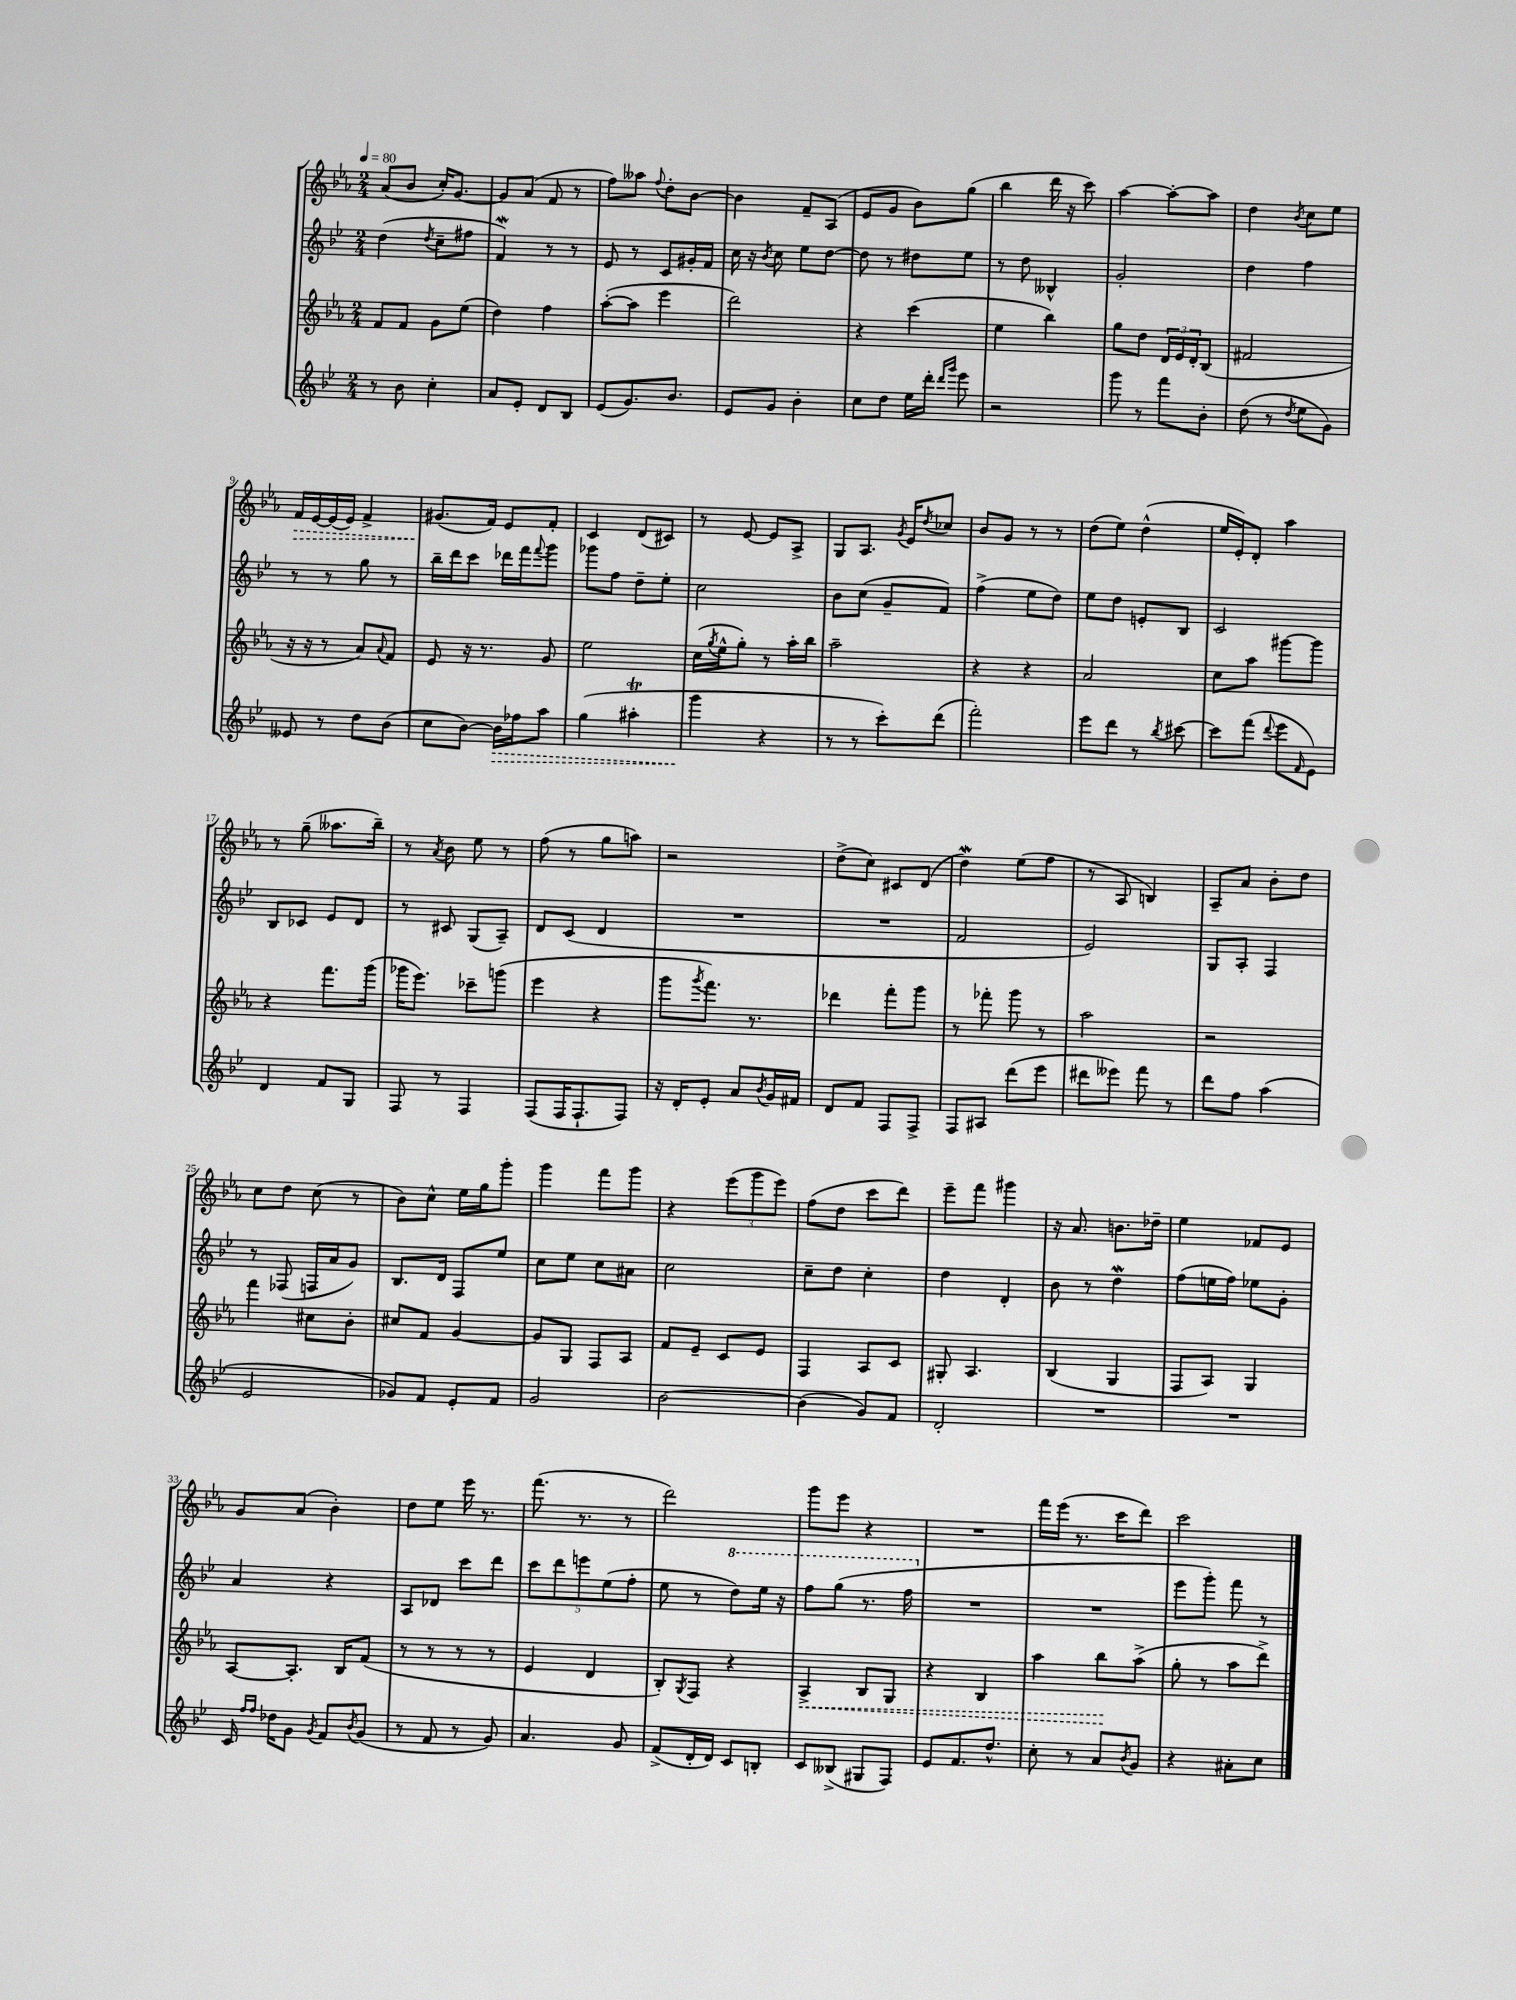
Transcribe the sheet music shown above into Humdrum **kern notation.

**kern	**dynam	**kern	**dynam	**kern	**kern	**dynam
*part4	*part4	*part3	*part3	*part2	*part1	*part1
*staff4	*staff4	*staff3	*staff3	*staff2	*staff1	*staff1
*clefG2	*	*clefG2	*	*clefG2	*clefG2	*
*k[b-e-]	*	*k[b-e-a-]	*	*k[b-e-]	*k[b-e-a-]	*
*M2/4	*	*M2/4	*	*M2/4	*M2/4	*
*MM80	*	*MM80	*	*MM80	*MM80	*
=1	=1	=1	=1	=1	=1	=1
8r	.	8f/L	.	(4dd\	(8a-/L	.
8b-\	.	8f/J	.	.	8b-/J	.
.	.	.	.	8qdd/	.	.
4cc'\	.	8g\L	.	8cc~\L	16cc'/KL)	.
.	.	.	.	.	[8.g/J	.
.	.	(8ee-\J	.	8ff#X\J	.	.
=2	=2	=2	=2	=2	=2	=2
8a/L	.	4dd\)	.	4fW/)	8g/L]	.
8e-'/J	.	.	.	.	(8a-/J	.
8d/L	.	4ff\	.	8r	8f/	.
8B-/J	.	.	.	8r	8r	.
=3	=3	=3	=3	=3	=3	=3
(8e-/L	.	([8aa-'\L	.	8e-/	8ff\L)	.
8.g/)	.	8aa-\J]	.	8r	8aa--X\J	.
.	.	.	.	.	8qqff/	.
.	.	4eee-\	.	8c/L	8dd'\L	.
8.b-/J	.	.	.	.	.	.
.	.	.	.	16g#X'/L	[8b-\J	.
.	.	.	.	16f/JJ	.	.
=4	=4	=4	=4	=4	=4	=4
8e-/L	.	2ddd\)	.	16cc\	4b-\]	.
.	.	.	.	16r	.	.
.	.	.	.	8qb-/	.	.
8g/J	.	.	.	8cc\	.	.
4b-'\	.	.	.	8ee-\L	8f~/L	.
.	.	.	.	[8dd\J	(8A-/J	.
=5	=5	=5	=5	=5	=5	=5
8cc\L	.	4r	.	8dd\]	8e-/L	.
8dd\J	.	.	.	8r	8g/J	.
16ee-\LL	.	(4ccc\	.	8dd#X\L	8b-\L)	.
16ddd'\JJ	.	.	.	.	.	.
16qqddd/LL	.	.	.	.	.	.
16qqggg/JJ	.	.	.	.	.	.
8eee-\	.	.	.	8ee-\J	(8gg\J	.
=6	=6	=6	=6	=6	=6	=6
2r	.	4ee-\	.	8r	4bb-\	.
.	.	.	.	8dd\	.	.
.	.	4bb-\)	.	4B--X^^/	16ddd\	.
.	.	.	.	.	16r	.
.	.	.	.	.	8ccc\)	.
=7	=7	=7	=7	=7	=7	=7
8ggg\	.	8gg\L	.	2g'/	[4aa-\	.
8r	.	8dd\J	.	.	.	.
8fff\L	.	24d/LL	.	.	8aa-'\L_	.
.	.	24e-/	.	.	.	.
.	.	24d'/J	.	.	.	.
8b-'\J	.	(8B-/J	.	.	8aa-\J]	.
=8	=8	=8	=8	=8	=8	=8
(8dd\	.	2f#X/	.	4dd\	4dd\	.
8r	.	.	.	.	.	.
8qdd/	.	.	.	.	8qb-/	.
8ee-\L	.	.	.	4ff\	8cc\L	.
8g\J)	.	.	.	.	8ee-\J	.
!!LO:LB:g=z
=9	=9	=9	=9	=9	=9	=9
!	!	!	!	!	!	!LO:HP:b
8e--X/	.	16r	.	8r	16f/LL	>
.	.	16r	.	.	[16e-/	.
8r	.	8r	.	8r	(16e-/]	.
.	.	.	.	.	16e-/JJ)	.
8dd\L	.	8a-/L)	.	8gg\	4f^/	.
.	.	8qqa-/	.	.	.	.
(8b-\J	.	8f/J	.	8r	.	.
=10	=10	=10	=10	=10	=10	=10
8cc\L	.	8e-/	.	16bb-~\LL	(8.g#X/L	.
.	.	.	.	16ddd\J	.	.
[8b-\J)	.	16r	.	8ccc\J	.	.
.	.	8.r	.	.	16f/Jk)	]
!	!LO:HP:b	!	!	!	!	!
16b-\LL]	>	.	.	16ddd-X\LL	8e-/L	.
16ff-X\J	.	.	.	16fff\J	.	.
.	.	.	.	8qqfff/	.	.
8aa\J	.	8g/	.	8ggg\J	8f'/J	.
=11	=11	=11	=11	=11	=11	=11
(4gg\	.	2ee-\	.	8ggg-X\L	4c/	.
.	.	.	.	8ff\J	.	.
4aa#Xt'\	.	.	.	8dd~\L	(8d/L	.
.	.	.	.	8ee-'\J	8c#X/J)	.
=12	=12	=12	=12	=12	=12	=12
4ggg\	.	(16cc\LL	.	2cc\	8r	.
.	.	8qgg/	.	.	.	.
.	.	16ee-^^\J	.	.	.	.
.	.	8gg'\J)	.	.	[8e-/	.
4r	]	8r	.	.	8e-/L]	.
.	.	16aa-'\LL	.	.	8A-^/J	.
.	.	16bb-\JJ	.	.	.	.
=13	=13	=13	=13	=13	=13	=13
8r	.	2aa-~\	.	8b-\L	8G/L	.
8r	.	.	.	(8cc\J	8.A-/J	.
8ccc'\L)	.	.	.	8g~/L	.	.
.	.	.	.	.	8qg/	.
.	.	.	.	.	16e-/KL	.
.	.	.	.	.	8qdd/	.
(8ddd\J	.	.	.	8f/J)	8cc-X/J	.
=14	=14	=14	=14	=14	=14	=14
2fff'\)	.	4r	.	(4ff^\	8b-/L	.
.	.	.	.	.	8g/J	.
.	.	4r	.	8ee-\L	8r	.
.	.	.	.	8dd\J)	8r	.
=15	=15	=15	=15	=15	=15	=15
8eee-\L	.	2a-/	.	8ee-\L	(8dd\L	.
8ddd\J	.	.	.	8dd\J	8ee-\J)	.
8r	.	.	.	8en'/L	(4dd^^\	.
8qbb-/	.	.	.	.	.	.
[8ccc#X\	.	.	.	8B-/J	.	.
=16	=16	=16	=16	=16	=16	=16
8ccc#\L]	.	8cc\L	.	2c/	16ee-/LL	.
.	.	.	.	.	16e-'/J)	.
(8fff\J	.	8aa-\J	.	.	8d'/J	.
8qqddd/	.	.	.	.	.	.
8eee-\L	.	[8ggg#X\L	.	.	4aa-\	.
16qqf/	.	.	.	.	.	.
8e-\J)	.	8ggg#\J]	.	.	.	.
!!LO:LB:g=z
=17	=17	=17	=17	=17	=17	=17
4d/	.	4r	.	8B-/L	8r	.
.	.	.	.	8c-X/J	(8gg~\	.
8f/L	.	8.fff\L	.	8e-/L	8.aa--X\L	.
8G/J	.	.	.	8d/J	.	.
.	.	(16ggg\Jk	.	.	16bb-~\Jk)	.
=18	=18	=18	=18	=18	=18	=18
8F/	.	16ggg-X\KL	.	8r	8r	.
.	.	8.eee-\J)	.	.	.	.
.	.	.	.	.	8qa-/	.
8r	.	.	.	8c#X/	8b-\	.
4F/	.	8ccc-X~\L	.	(8G/L	8ee-\	.
.	.	(8gggn\J	.	8A~/J)	8r	.
=19	=19	=19	=19	=19	=19	=19
(8F/L	.	4eee-\	.	8d/L	(8ff\	.
16F/K	.	.	.	(8c/J	8r	.
8.F`/	.	.	.	.	.	.
.	.	4r	.	4d/	8gg\L	.
8F/J)	.	.	.	.	8aan\J)	.
=20	=20	=20	=20	=20	=20	=20
16r	.	8ggg\L	.	2r	2r	.
16d'/KL	.	.	.	.	.	.
.	.	8qggg/	.	.	.	.
8e-'/J	.	8.fff\J)	.	.	.	.
8a/L	.	.	.	.	.	.
.	.	8.r	.	.	.	.
8qb-/	.	.	.	.	.	.
16g/L	.	.	.	.	.	.
16f#X/JJ	.	.	.	.	.	.
=21	=21	=21	=21	=21	=21	=21
8d/L	.	4ddd-X\	.	2r	(8dd^\L	.
8f/J	.	.	.	.	8cc\J)	.
8F/L	.	8fff'\L	.	.	8c#X/L	.
8F^/J	.	8ggg\J	.	.	(8d/J	.
=22	=22	=22	=22	=22	=22	=22
8F/L	.	8r	.	2f/	4ddW\)	.
8A#X/J	.	8fff-X'\	.	.	.	.
(8ddd\L	.	8ggg\	.	.	(8ee-\L	.
8eee-\J	.	8r	.	.	8ff\J	.
=23	=23	=23	=23	=23	=23	=23
8ddd#X\L	.	2aa-\	.	2e-/)	8r	.
8eee--X\J)	.	.	.	.	8A-/	.
8fff\	.	.	.	.	4Bn/)	.
8r	.	.	.	.	.	.
=24	=24	=24	=24	=24	=24	=24
8ddd\L	.	2r	.	8G/L	8A-~/L	.
8ff\J	.	.	.	8A'/J	8a-/J	.
(4aa\	.	.	.	4F/	8b-'\L	.
.	.	.	.	.	8dd\J	.
!!LO:LB:g=z
=25	=25	=25	=25	=25	=25	=25
2e-/	.	4fff\	.	8r	8cc\L	.
.	.	.	.	(8F-X/	8dd\J	.
.	.	8cc#X\L	.	16Fn/LL	(8cc\	.
.	.	.	.	16a/J	.	.
.	.	8b-'\J	.	8g/J)	8r	.
=26	=26	=26	=26	=26	=26	=26
8g-X/L)	.	8cc#X/L	.	8.B-/L	8b-\L)	.
8f/J	.	8f/J	.	.	8cc^^\J	.
.	.	.	.	16d/Jk	.	.
8e-'/L	.	[4g/	.	8F/L	16ee-\LL	.
.	.	.	.	.	16gg\J	.
8f/J	.	.	.	8ee-/J	8ggg'\J	.
=27	=27	=27	=27	=27	=27	=27
2g/	.	8g/L]	.	8cc\L	4ggg\	.
.	.	8G/J	.	8ee-\J	.	.
.	.	8F/L	.	8cc\L	8fff\L	.
.	.	8A-/J	.	8a#X\J	8ggg\J	.
=28	=28	=28	=28	=28	=28	=28
[2b-\	.	8f/L	.	2cc\	4r	.
.	.	8e-~/J	.	.	.	.
.	.	8c/L	.	.	(12eee-\L	.
.	.	.	.	.	12ggg\	.
.	.	8e-/J	.	.	.	.
.	.	.	.	.	12eee-\J)	.
=29	=29	=29	=29	=29	=29	=29
(4b-\]	.	4F/	.	8cc~\L	(8ff\L	.
.	.	.	.	8dd\J	8dd\J	.
8g/L)	.	8A-/L	.	4cc'\	8ccc\L	.
8f/J	.	8c/J	.	.	8ddd\J)	.
=30	=30	=30	=30	=30	=30	=30
2d'/	.	8G#X'/	.	4dd\	8eee-~\L	.
.	.	4.A-/	.	.	8fff\J	.
.	.	.	.	4d'/	4ggg#X\	.
=31	=31	=31	=31	=31	=31	=31
2r	.	(4B-/	.	8b-\	16r	.
.	.	.	.	.	8.a-/	.
.	.	.	.	8r	.	.
.	.	4G/	.	4ddW\	8.bn\L	.
.	.	.	.	.	16dd-X~\Jk	.
=32	=32	=32	=32	=32	=32	=32
2r	.	8F/L	.	(8ff\L	4ee-\	.
.	.	8A-/J)	.	16een\L	.	.
.	.	.	.	16ff\JJ)	.	.
.	.	4G/	.	8ee-X\L	8f-X/L	.
.	.	.	.	8g'\J	8e-/J	.
!!LO:LB:g=z
=33	=33	=33	=33	=33	=33	=33
16c/	.	[8A-/L	.	4a/	8g/L	.
16qqff/LL	.	.	.	.	.	.
16qqff/JJ	.	.	.	.	.	.
16dd-X\KL	.	.	.	.	.	.
8g\J	.	8.A-'/J]	.	.	(8a-/J	.
8qg/	.	.	.	.	.	.
8f/L	.	.	.	4r	4b-'\)	.
.	.	16B-/KL	.	.	.	.
8qb-/	.	.	.	.	.	.
(8g/J	.	(8f/J	.	.	.	.
=34	=34	=34	=34	=34	=34	=34
8r	.	8r	.	8A/L	8dd\L	.
8f/	.	8r	.	8d-X/J	8ee-\J	.
8r	.	8r	.	8ccc\L	16eee-\	.
.	.	.	.	.	8.r	.
8g/)	.	8r	.	8ddd\J	.	.
=35	=35	=35	=35	=35	=35	=35
4.a/	.	4e-/	.	10ccc\L	(8.fff\	.
.	.	.	.	10ddd\	.	.
.	.	.	.	.	8.r	.
.	.	.	.	10eeen\	.	.
.	.	4d/	.	.	.	.
.	.	.	.	(10ee-\	.	.
8g/	.	.	.	.	8r	.
.	.	.	.	10ff'\J	.	.
=36	=36	=36	=36	=36	=36	=36
(8f^/L	.	8B-'/L)	.	8ee-\	2ddd\)	.
.	.	8qG/	.	.	.	.
16d'/L	.	8F/J	.	8r	.	.
16d/JJ)	.	.	.	.	.	.
*	*	*	*	*8va	*	*
8c/L	.	4r	.	8ddd\L)	.	.
8Bn'/J	.	.	.	16eee-\Jk	.	.
.	.	.	.	16r	.	.
=37	=37	=37	=37	=37	=37	=37
!	!	!	!LO:HP:b	!	!	!
8c/L	.	4A-^/	<	8fff\L	8ggg\L	.
(8B--X^/J	.	.	.	(8ggg\J	8eee-\J	.
8G#X/L	.	8B-/L	.	8.r	4r	.
8F/J)	.	8G/J	.	.	.	.
.	.	.	.	16fff\	.	.
=38	=38	=38	=38	=38	=38	=38
*	*	*	*	*X8va	*	*
8e-/L	.	4r	.	2r	2r	.
8.f/	.	.	.	.	.	.
.	.	4B-/	.	.	.	.
8.dd^^/J	.	.	.	.	.	.
=39	=39	=39	=39	=39	=39	=39
8cc'\	.	4aa-\	.	2r	16fff\LL	.
.	.	.	.	.	(16eee-\JJ	.
8r	.	.	.	.	8.r	.
8a/L	.	8bb-\L	.	.	.	.
.	.	.	.	.	16ccc\KL	.
8qb-/	.	.	.	.	.	.
8g/J	.	(8aa-^\J	[	.	8ddd\J)	.
=40	=40	=40	=40	=40	=40	=40
4r	.	8gg'\	.	8eee-\L	2ccc\	.
.	.	8r	.	8ggg'\J)	.	.
8a#X'\L	.	8aa-\L	.	8fff\	.	.
8cc\J	.	8ddd^\J)	.	8r	.	.
==	==	==	==	==	==	==
*-	*-	*-	*-	*-	*-	*-
